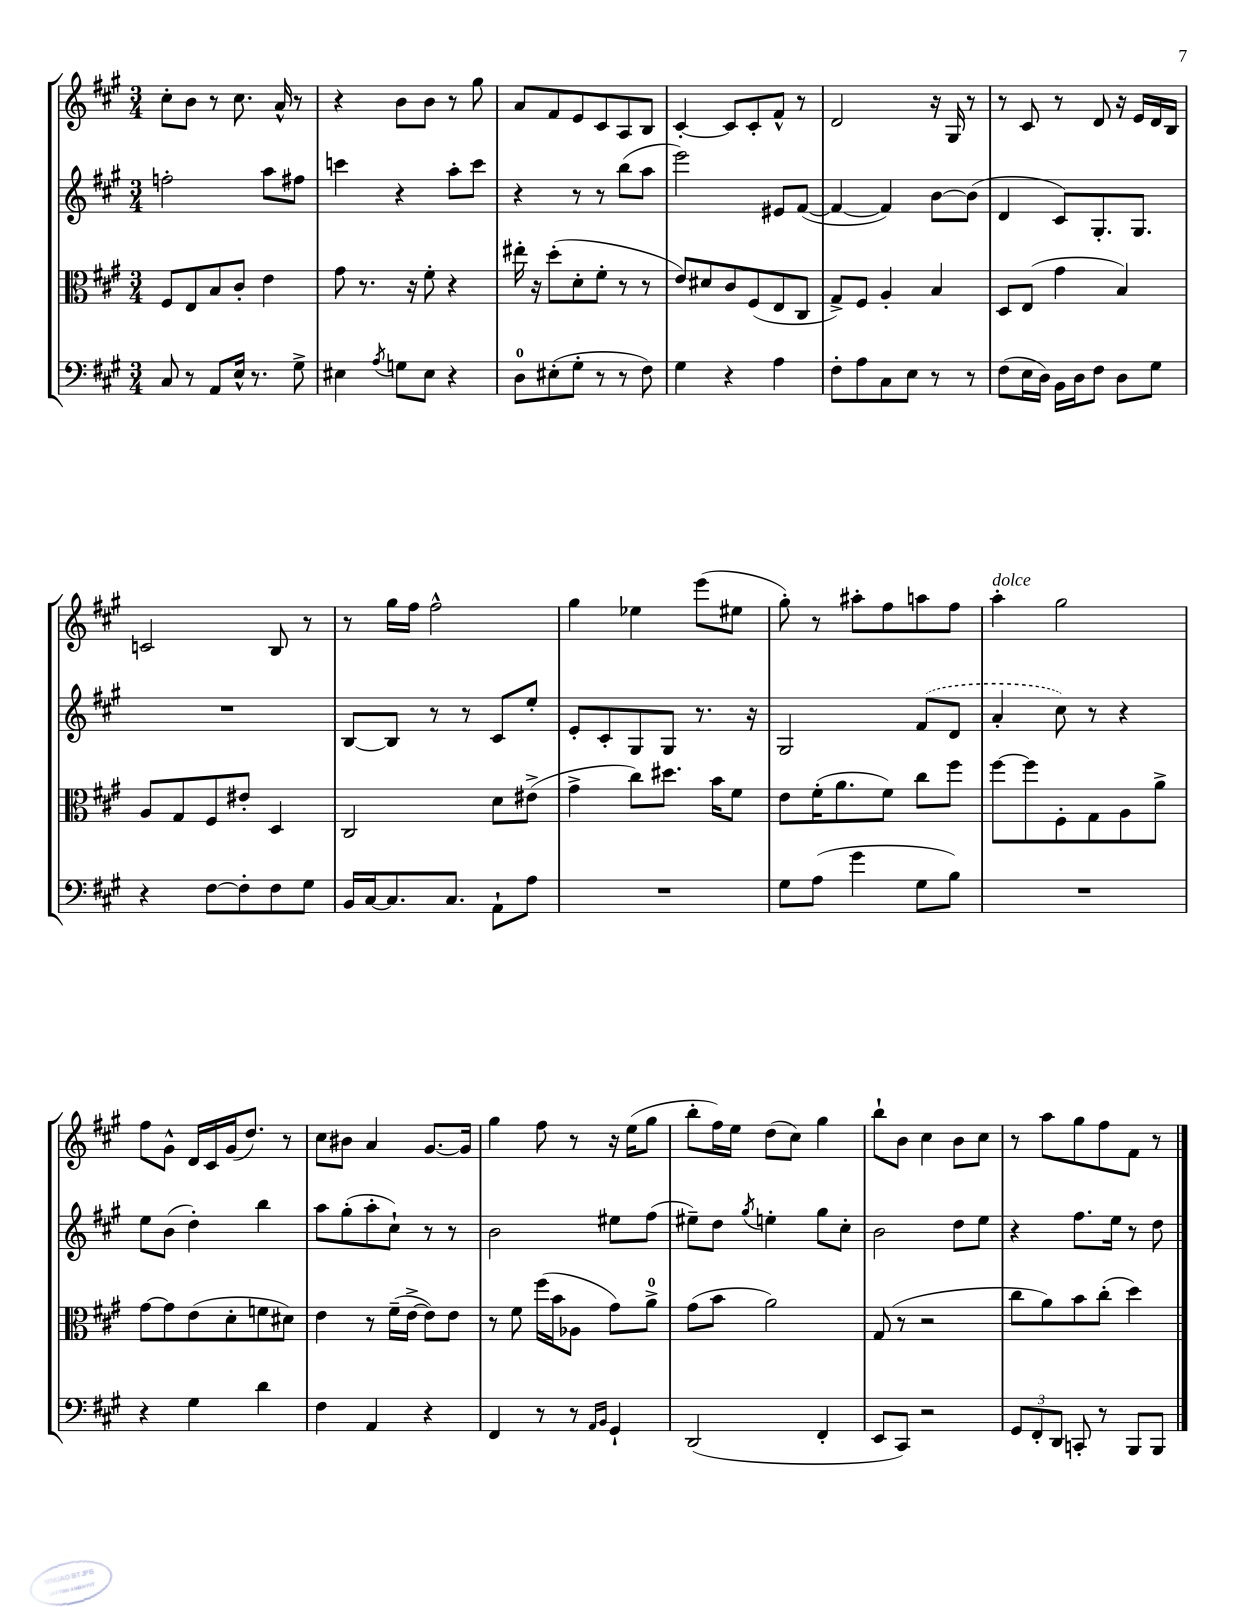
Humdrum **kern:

**kern	**kern	**kern	**kern
*part4	*part3	*part2	*part1
*staff4	*staff3	*staff2	*staff1
*clefF4	*clefC3	*clefG2	*clefG2
*k[f#c#g#]	*k[f#c#g#]	*k[f#c#g#]	*k[f#c#g#]
*M3/4	*M3/4	*M3/4	*M3/4
=107	=107	=107	=107
8C#/	8F#/L	2ffn'\	8cc#'\L
8r	8E/	.	8b\J
8AA/L	8B/	.	8r
16E^^/Jk	8c#'/J	.	8.cc#\
8.r	.	.	.
.	4e\	8aa\L	.
.	.	.	16a^^/
8G#^\	.	8ff#X\J	8r
=108	=108	=108	=108
4E#X\	8g#\	4cccn\	4r
.	8.r	.	.
8qA/	.	.	.
8Gn\L	.	4r	8b\L
.	16r	.	.
8E#\J	8f#'\	.	8b\J
4r	4r	8aa'\L	8r
.	.	8ccc\J	8gg#\
=109	=109	=109	=109
8D\L	16ee#X'\	4r	8a/L
.	16r	.	.
(8E#X'\	(8dd'\L	.	8f#/
8G#'\J	8d'\	8r	8e/
8r	8f#'\J	8r	8c#/
8r	8r	(8bb\L	8A/
8F#\)	8r	8aa\J	8B/J
=110	=110	=110	=110
4G#\	8e/L)	2eee\)	[4c#'/
.	8d#X/	.	.
4r	8c#/	.	8c#/L]
.	(8F#/	.	8c#'/
4A\	8E/	8e#X/L	8f#^^/J
.	8C#/J	([8f#/J	8r
=111	=111	=111	=111
8F#'\L	8G#^/L)	4f#/_	2d/
8A\	8F#/J	.	.
8C#\	4A'/	4f#/])	.
8E\J	.	.	.
8r	4B/	[8b\L	16r
.	.	.	16G#/
8r	.	(8b\J]	8r
=112	=112	=112	=112
(8F#\L	8D/L	4d/	8r
16E\L	(8E/J	.	8c#/
16D\JJ)	.	.	.
16BB\LL	4g#\	8c#/L)	8r
16D\J	.	.	.
8F#\J	.	8.G#'/	8d/
8D\L	4B/)	.	16r
.	.	8.G#/J	16e/LL
8G#\J	.	.	16d/
.	.	.	16B/JJ
!!LO:LB:g=z
=113	=113	=113	=113
4r	8A/L	2.r	2cn/
.	8G#/	.	.
[8F#\L	8F#/	.	.
8F#'\]	8e#X'/J	.	.
8F#\	4D/	.	8B/
8G#\J	.	.	8r
=114	=114	=114	=114
16BB/LL	2C#/	[8B/L	8r
[16C#/J	.	.	.
8.C#/]	.	8B/J]	16gg#\LL
.	.	.	16ff#\JJ
.	.	8r	2ff#^^\
8.C#/J	.	.	.
.	.	8r	.
8AA`\L	8d\L	8c#/L	.
8A\J	(8e#X^\J	8ee'/J	.
=115	=115	=115	=115
2.r	4g#^\	8e'/L	4gg#\
.	.	8c#'/	.
.	8cc#\L)	8G#/	4ee-X\
.	8.dd#X\J	8G#/J	.
.	.	8.r	(8eee\L
.	16b\KL	.	.
.	8f#\J	.	8ee#X\J
.	.	16r	.
=116	=116	=116	=116
8G#\L	8e\L	2G#/	8gg#'\)
(8A\J	(16f#'\K	.	8r
.	8.a\	.	.
4g#\	.	.	8aa#X'\L
.	8f#\J)	.	8ff#\
8G#\L	8cc#\L	(8f#/L	8aan\
8B\J)	8ff#\J	8d/J	8ff#\J
=117	=117	=117	=117
!	!	!	!LO:TX:a:i:t=dolce
2.r	[8ff#\L	4a'/	4aa'\
.	8ff#\]	.	.
.	8F#'\	8cc#\)	2gg#\
.	8G#\	8r	.
.	8A\	4r	.
.	8a^\J	.	.
!!LO:LB:g=z
=118	=118	=118	=118
4r	[8g#\L	8ee\L	8ff#\L
.	8g#\]	(8b\J	8g#^^\J
4G#\	(8e\	4dd'\)	16d/LL
.	.	.	16c#/
.	8d'\	.	(16g#/J
.	.	.	8.dd/J)
4d\	8fn\	4bb\	.
.	8d#X\J)	.	8r
=119	=119	=119	=119
4F#\	4e\	8aa\L	8cc#\L
.	.	(8gg#'\	8b#X\J
4AA/	8r	8aa'\	4a/
.	(16f#~\LL	8cc#`\J)	.
.	[16e^\JJ	.	.
4r	8e\L])	8r	[8.g#/L
.	8e\J	8r	.
.	.	.	16g#/Jk]
=120	=120	=120	=120
4FF#/	8r	2b\	4gg#\
.	8f#\	.	.
8r	(16ff#\LL	.	8ff#\
.	16b\J	.	.
8r	8A-X\J	.	8r
16qqAA/LL	.	.	.
16qqBB/JJ	.	.	.
4GG#`/	8g#\L)	8ee#X\L	16r
.	.	.	(16ee\KL
.	8a^\J	(8ff#\J	8gg#\J
=121	=121	=121	=121
(2DD/	(8g#\L	8ee#X~\L)	8bb'\L
.	8b\J	8dd\J	16ff#\L)
.	.	.	16ee\JJ
.	.	8qgg#/	.
.	2a\)	4een'\	(8dd\L
.	.	.	8cc#\J)
4FF#'/	.	8gg#\L	4gg#\
.	.	8cc#'\J	.
=122	=122	=122	=122
8EE/L	(8G#/	2b\	8bb`\L
8CC#/J)	8r	.	8b\J
2r	2r	.	4cc#\
.	.	8dd\L	8b\L
.	.	8ee\J	8cc#\J
=123	=123	=123	=123
12GG#/L	8cc#\L	4r	8r
12FF#'/	.	.	.
.	8a\)	.	8aa\L
12DD/J	.	.	.
8CCn'/	8b\	8.ff#\L	8gg#\
8r	(8cc#'\J	.	8ff#\
.	.	16ee\Jk	.
8BBB/L	4dd\)	8r	8f#\J
8BBB/J	.	8dd\	8r
==	==	==	==
*-	*-	*-	*-
